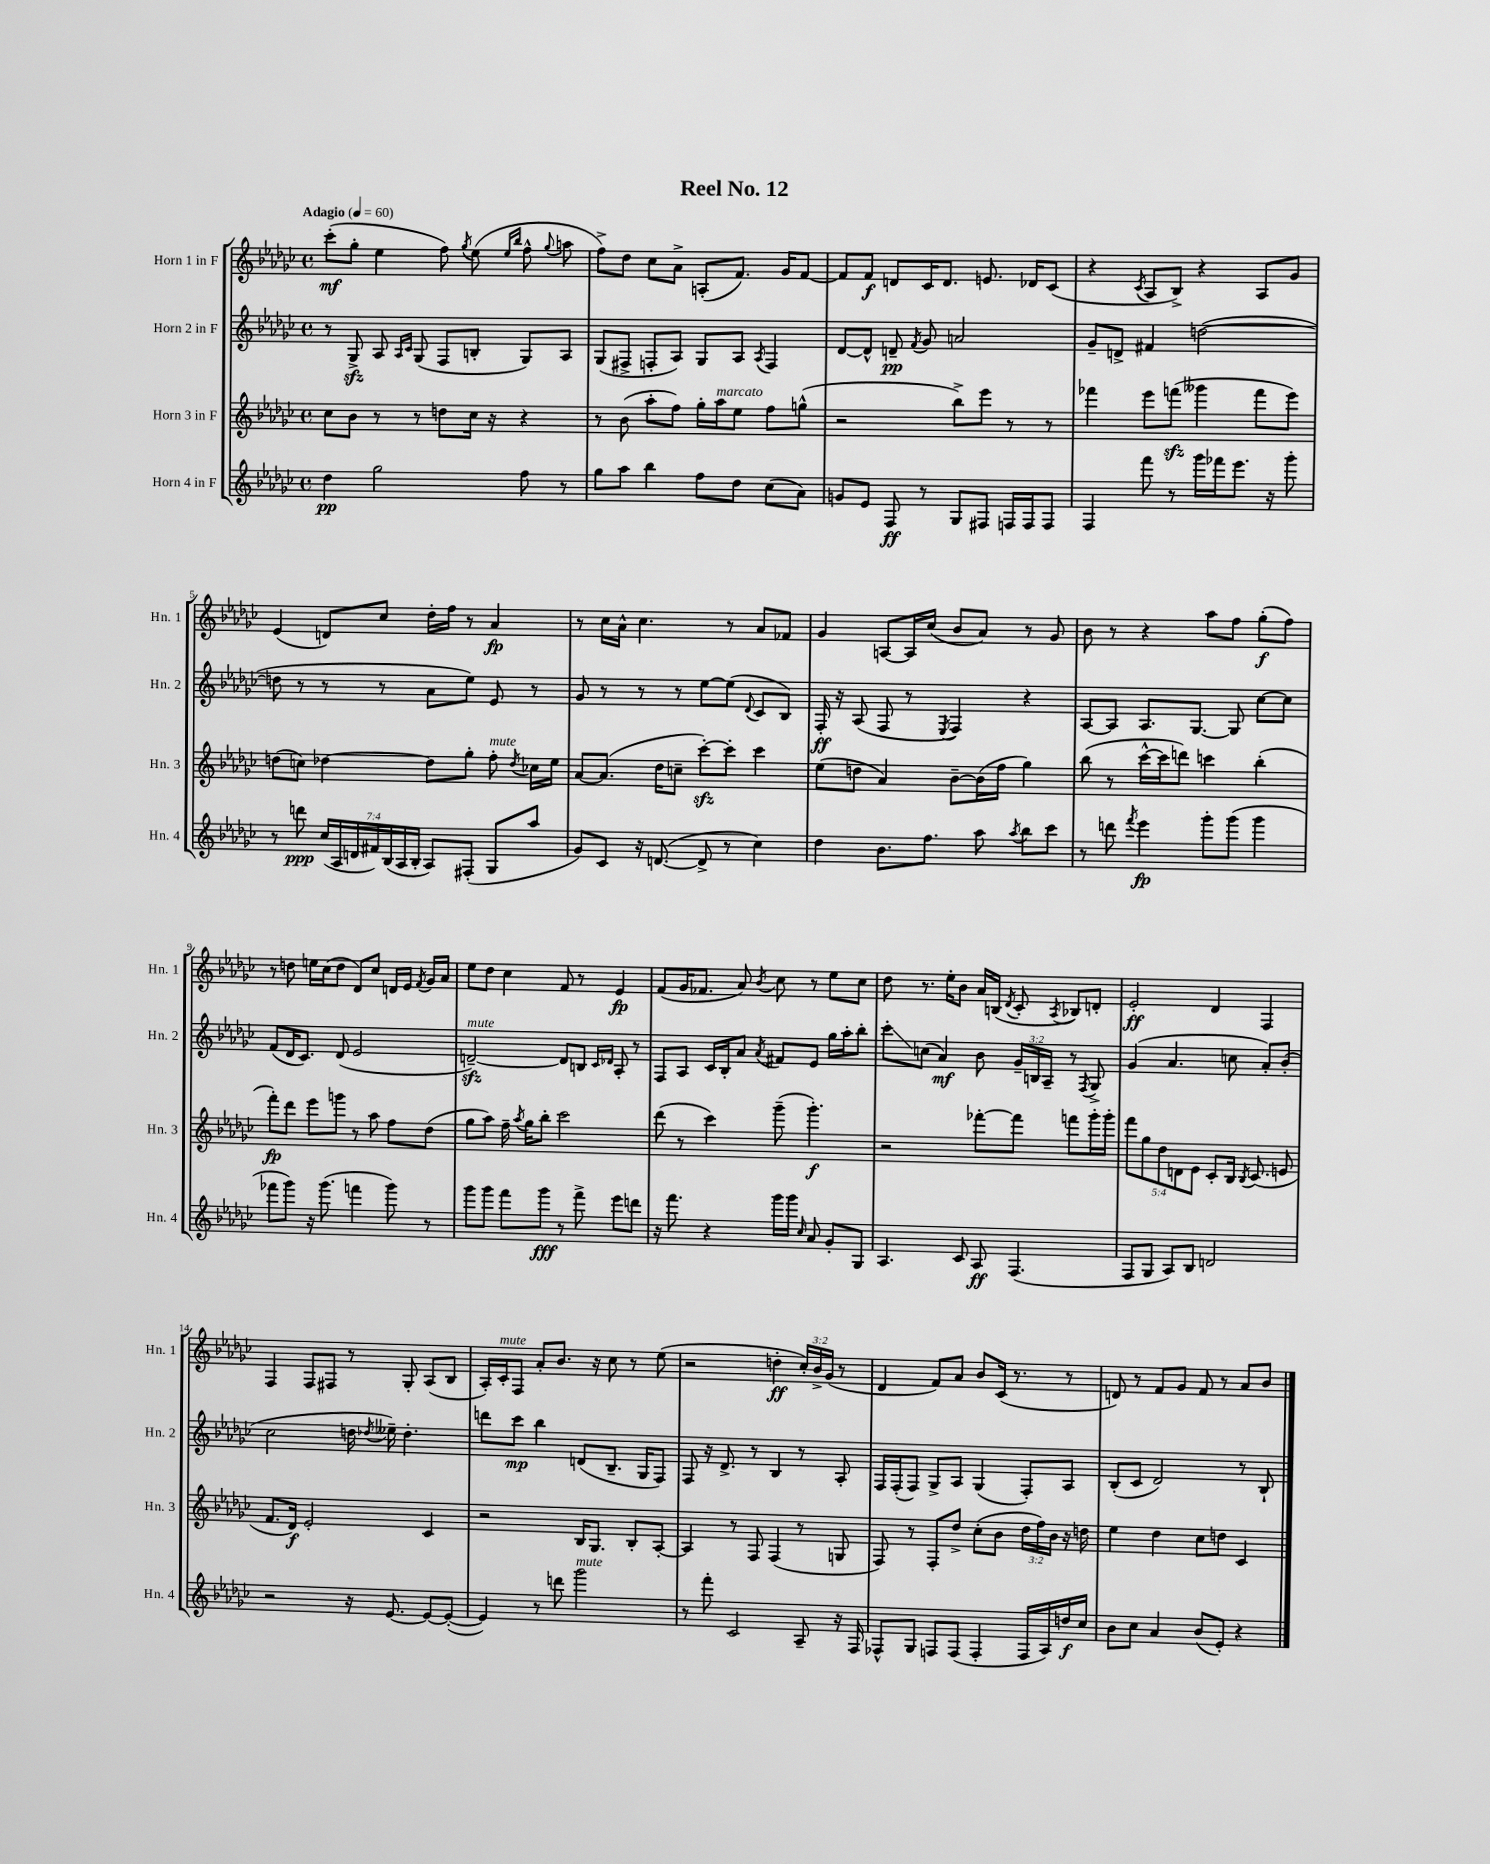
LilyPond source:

\header { title = "Reel No. 12" }
<<
\new StaffGroup <<
\new Staff = "s0" \with { instrumentName = "Horn 1 in F" shortInstrumentName = "Hn. 1" } {
    \clef treble \key ges \major \defaultTimeSignature \time 4/4 \override Staff.TupletNumber.text = #tuplet-number::calc-fraction-text \tempo "Adagio" 4 = 60
    \autoBeamOff ces'''8[-.\mf( ges''8]-. ees''4 f''8) \acciaccatura { ges''8 } ees''8( \grace { ees''16[ bes''16] } f''8-^ \appoggiatura { ges''8 } a''8 |
    f''8[->) des''8] ces''8[ aes'8]-> a8[-.( f'8.]) ges'16[ f'8]~ |
    f'8[ f'8]\f d'8[ ces'16 d'8.] e'8. des'16[ ces'8]( |
    r4 \acciaccatura { ces'8 } aes8[ bes8]->) r4 aes8[ ges'8] |
    ees'4( d'8[) ces''8] des''16[-. f''16] r8 aes'4\fp |
    r8 ces''16[ aes'16]-^ ces''4. r8 aes'8[ fes'8] |
    ges'4 a8[~ a16 ces''16]( bes'8[ aes'8]) r8 ges'8 |
    bes'8 r8 r4 aes''8[ f''8] ges''8[-.\f( f''8]) |
    r8 d''8 e''16[ ces''16( d''8] des'8[) ces''8] d'16[ ees'16] \acciaccatura { f'8 } ges'16[ aes'16] |
    ees''8[ des''8] ces''4 f'8 r8 ees'4\fp |
    f'8[( ges'16 fes'8.] aes'8) \acciaccatura { bes'8 } ces''8 r8 ees''8[ ces''8] |
    des''8 r8. ees''16[-. bes'8] aes'16[ b16]( \acciaccatura { des'8 } ces'8-. \acciaccatura { aes8 } bes8[) d'8]-. |
    ees'2-.\ff des'4 f4 |
    f4 f8[ fis8] r8 ges8-. aes8[( bes8] |
    aes16[-.) ces'16-.^\markup { \italic "mute" } f8] aes'8[-. bes'8.] r16 ces''8 r8 ees''8( |
    r2 d''4-.\ff \tuplet 3/2 { ces''16[-.) bes'16-> ges'16]( } r8 |
    des'4 f'8[) aes'8] bes'8[ ces'16]( r8. r8 |
    d'8) r8 f'8[ ges'8] f'8 r8 aes'8[ bes'8] \bar "|." |
}
\new Staff = "s1" \with { instrumentName = "Horn 2 in F" shortInstrumentName = "Hn. 2" } {
    \clef treble \key ges \major \defaultTimeSignature \time 4/4 \override Staff.TupletNumber.text = #tuplet-number::calc-fraction-text
    \autoBeamOff r8 ges8->\sfz aes8 \grace { aes16[ ces'16] } ges8( f8[ b8]-. ges8[) aes8] |
    ges8[( fis8]-> f8[-. aes8]) ges8[ aes8] \acciaccatura { aes8 } f4 |
    des'8[~ des'8]-^ d'8--\pp \acciaccatura { f'8 } ges'8 a'2 |
    ges'8[-- d'8]-> fis'4 d''2~( |
    d''8 r8 r8 r8 aes'8[ ees''8]) ees'8 r8 |
    ges'8 r8 r8 r8 ees''8[~ ees''8]( \appoggiatura { des'8 } ces'8[ bes8]) |
    f16-.\ff r16 aes8( f8 r8 \acciaccatura { ees8 } f4) r4 |
    aes8[~ aes8] aes8.[ ges8.]~ ges8 ces''8[~ ces''8] |
    f'8[( des'16 ces'8.]) des'8( ees'2 |
    d'2~--\sfz^\markup { \italic "mute" }) d'8[ b8] \grace { ces'16[ des'16] } aes8-. r8 |
    f8[ aes8] ces'16[ bes16-. aes'8] \acciaccatura { aes'8 } fis'8[ ees'8] ges''16[ aes''16-. bes''8]-. |
    ces'''8[-.\glissando c''8]( aes'4\mf) bes'8 \tuplet 3/2 { ges'16[-- b16 aes16]-- } r8 \acciaccatura { f8 } ges8-> |
    ges'4( aes'4. c''8 aes'8[-.) bes'8]-.( |
    ces''2 d''16 \acciaccatura { des''8 } eeses''16--) des''4.-. |
    d'''8[ ces'''8]\mp bes''4 d'8[( bes8.]-- ges16[ f8]) |
    f8 r16 des'8.-> r8 bes4 r8 aes8-. |
    f16[ f16-.( f8]) ges8[-> aes8] ges4( f8[-.) aes8] |
    bes8[-.( ces'8] des'2) r8 bes8-! \bar "|." |
}
\new Staff = "s2" \with { instrumentName = "Horn 3 in F" shortInstrumentName = "Hn. 3" } {
    \clef treble \key ges \major \defaultTimeSignature \time 4/4 \override Staff.TupletNumber.text = #tuplet-number::calc-fraction-text
    \autoBeamOff ces''8[ bes'8] r8 r8 d''8[ ces''16] r16 r4 |
    r8 bes'8( aes''8[-. f''8]) ges''16[-. aes''16^\markup { \italic "marcato" } ees''8] f''8[ g''8]-^( |
    r2 bes''8[->) ees'''8] r8 r8 |
    fes'''4 ees'''8[ f'''8]\sfz( geses'''4 f'''8[ ees'''8]) |
    d''8[( c''8]) des''4~ des''8[ ges''8]-. f''8-.^\markup { \italic "mute" } \acciaccatura { des''8 } ces''16[ ees''16] |
    aes'8[~ aes'8.]( des''16[ c''8]-- ces'''8[~-.\sfz) ces'''8]-. ces'''4 |
    ees''8[( d''8] aes'4) bes'8[~-- bes'16( f''16] ges''4) |
    bes''8( r8 ces'''16[~-^ ces'''16 d'''8]) c'''4 bes''4-.( |
    f'''8[-.\fp) des'''8] ees'''8[ g'''8] r8 aes''8 f''8[ des''8]( |
    ges''8[ aes''8]) f''16-- \acciaccatura { aes''8 } ges''16[ bes''8]-. ces'''2 |
    des'''8( r8 ces'''4) ges'''8--( ges'''4.-.\f) |
    r2 fes'''8[~-. fes'''8] f'''8[ ges'''16-. ges'''16]-. |
    \tuplet 5/4 { f'''8[ ges''8 des''8 d'8 ees'8] } ces'8[-. bes16] \acciaccatura { bes8 } ces'8.( e'8 |
    f'8.[ des'16]\f) ees'2-. ces'4 |
    r2 bes16[ ges8.] bes8[-. aes8]~-. |
    aes4 r8 f8 f4( r8 g8 |
    f8) r8 f8[-. des''8]-> ces''8[-.( bes'8] \tuplet 3/2 { des''16[ f''16) bes'16] } r16 d''16 |
    ees''4 des''4 ces''8[ d''8] ces'4 \bar "|." |
}
\new Staff = "s3" \with { instrumentName = "Horn 4 in F" shortInstrumentName = "Hn. 4" } {
    \clef treble \key ges \major \defaultTimeSignature \time 4/4 \override Staff.TupletNumber.text = #tuplet-number::calc-fraction-text
    \autoBeamOff des''4\pp ges''2 f''8 r8 |
    ges''8[ aes''8] bes''4 f''8[ des''8] ces''8[( aes'8]) |
    g'8[ ees'8] f8\ff r8 ges8[ fis8] f16[ f16 f8] |
    f4 f'''8 r8 ges'''16[ fes'''16 ees'''8.] r16 ges'''8-. |
    r8 d'''8\ppp \tuplet 7/4 { ces''16[( aes16 d'16 fis'16) bes16( aes16 bes16]-. } aes8[) fis8]-.( ges8[ aes''8] |
    ges'8[) ces'8] r16 d'8.~( d'8-> r8 ces''4) |
    des''4 bes'8.[ f''8.] aes''8 \acciaccatura { aes''8 } bes''8[ ces'''8] |
    r8 d'''8 \acciaccatura { f'''8 } ees'''4\fp ges'''8[-. ges'''8]( ges'''4 |
    fes'''8[ ges'''8]) r16 ges'''8.( f'''4 ges'''8) r8 |
    ges'''8[ ges'''8] f'''8[ ges'''8]\fff r8 f'''8-> ees'''8[ d'''8] |
    r16 f'''8. r4 ges'''16[ ges'''16] \grace { ces''16 } aes'8 ges'8[-. ges8] |
    aes4. ces'8 aes8\ff f4.( |
    f8[ ges8] aes8[) bes8] d'2 |
    r2 r16 ees'8.~ ees'8[~ ees'8]~-.( |
    ees'4) r8 d'''8 ges'''2^\markup { \italic "mute" } |
    r8 f'''8-. ces'2 aes8-- r16 f16 |
    fes8[-^ ges8] f8[ f8]( f4-. f16[ aes16) d''16\f ces''16] |
    bes'8[ ces''8] aes'4 bes'8[( ees'8]-.) r4 \bar "|." |
}
>>
>>
